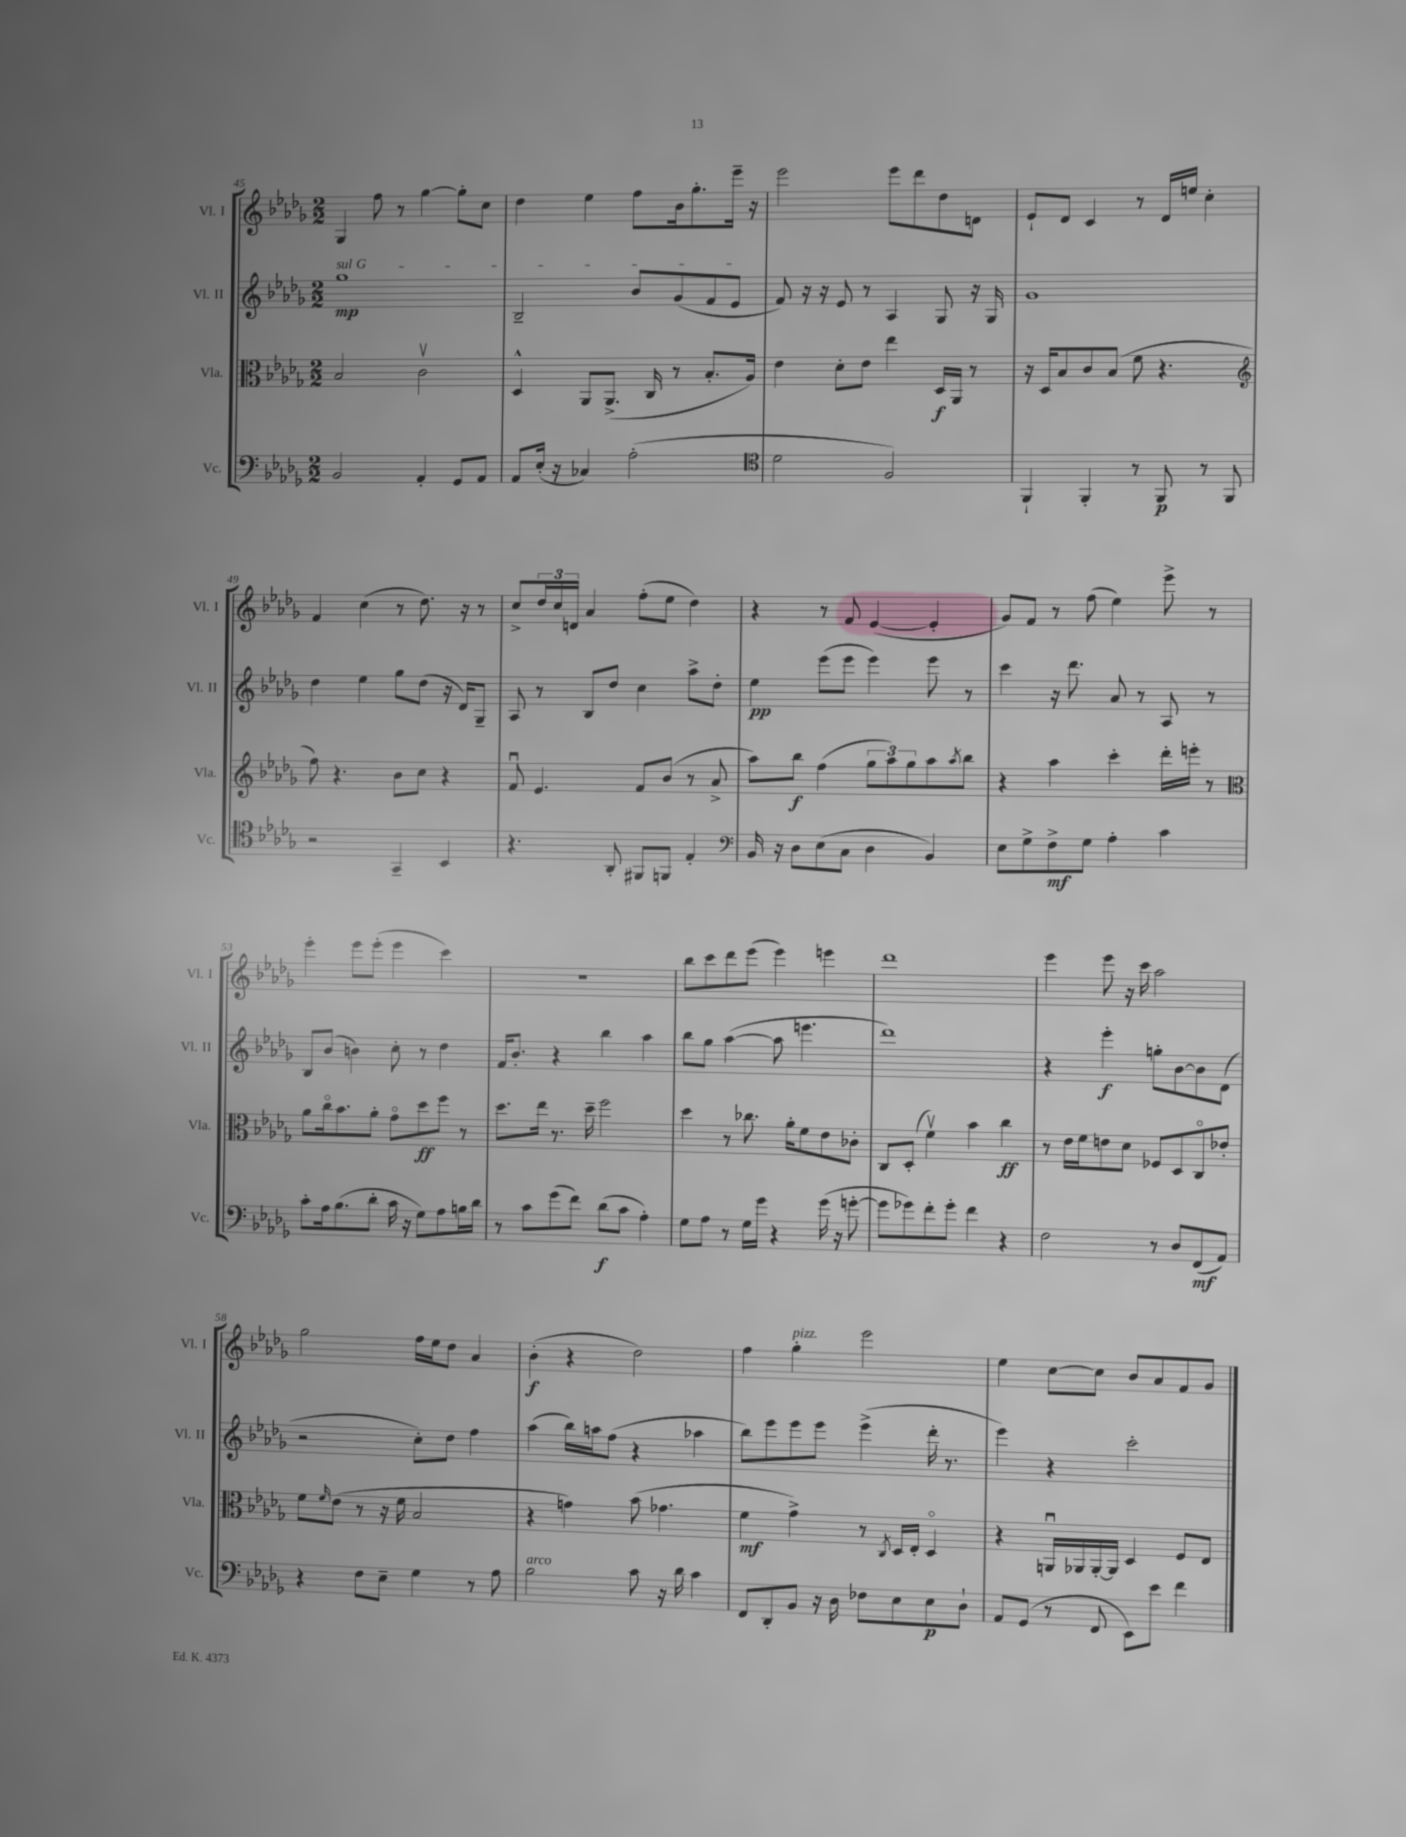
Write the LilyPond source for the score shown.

<<
\new StaffGroup <<
\new Staff = "s0" \with { instrumentName = "Vl. I" shortInstrumentName = "Vl. I" } {
    \clef treble \key des \major \numericTimeSignature \time 2/2
    ges4 f''8 r8 ges''4~ ges''8-. c''8 |
    des''4 ees''4 f''8 bes'16 ges''8.-. ees'''16-- r16 |
    ees'''2 ees'''8 des'''8 des''8 d'8 |
    ees'8-! des'8 c'4 r8 des'16 e''16 c''4-. |
    f'4 c''4( r8 des''8.) r16 r8 |
    c''8-> \tuplet 3/2 { des''16 c''16 d'16 } aes'4 f''8-.( ees''8 des''4) |
    r4 r8 f'8 ees'4~( ees'4-. |
    ges'8) f'8 r8 f''8( ees''4) ees'''8-> r8 |
    ees'''4-. ees'''8 ees'''8-.( ees'''4 c'''4) |
    R1 |
    bes''8 c'''8 des'''8 ees'''8( ees'''4) e'''4 |
    des'''1 |
    ees'''4 ees'''8 r16 c'''16 aes''2 |
    ges''2 f''16 ees''16 des''8 aes'4 |
    bes'4-.\f( r4 des''2) |
    f''4 ges''4-.^\markup { \italic "pizz." } ees'''2 |
    ees''4 c''8~ c''8 bes'8 aes'8 f'8 ges'8 \bar "|." |
}
\new Staff = "s1" \with { instrumentName = "Vl. II" shortInstrumentName = "Vl. II" } {
    \clef treble \key des \major \numericTimeSignature \time 2/2
    \once \override TextSpanner.bound-details.left.text = \markup { \italic "sul G" } ges''1\mp\startTextSpan |
    bes2-- bes'8 ges'8( f'8 ees'8\stopTextSpan |
    f'8) r16 r16 ees'8 r8 aes4 ges8 r16 ges16 |
    ges'1 |
    des''4 ees''4 ges''8 des''8( r16 des'16) ges8-- |
    aes8 r8 bes8 des''8 c''4 aes''8-> des''8-. |
    ees''4\pp ees'''8( ees'''8 ees'''4) ees'''8 r8 |
    c'''4 r16 des'''8. aes'8 r8 aes8 r8 |
    bes8 bes'8( b'4) c''8-. r8 des''4 |
    f'16 bes'8.-. r4 bes''4 aes''4 |
    bes''8 ges''8 aes''4~( aes''8 e'''4. |
    des'''1) |
    r4 ees'''4-.\f g''8-. bes'8~ bes'8 des'8( |
    r2 c''8-.) des''8 f''4 |
    aes''4( bes''16) a''16 f''8( r4 aes''4 |
    bes''8) ees'''8 ees'''8 ees'''8 ees'''4->( des'''16-. r8. |
    ees'''4) r4 c'''2-. \bar "|." |
}
\new Staff = "s2" \with { instrumentName = "Vla." shortInstrumentName = "Vla." } {
    \clef alto \key des \major \numericTimeSignature \time 2/2
    bes2 c'2\upbow |
    des4-^ aes,8 aes,8.->( c16 r8 bes8.-. aes16) |
    ees'4 des'8-. ees'8 ees''4 des16\f aes,16 r8 |
    r16 des16 bes8 c'8 bes8( f'8 r4. |
    \clef treble f''8) r4. bes'8 c''8 r4 |
    f'8\downbow ees'4. f'8 bes'8( r8 aes'8-> |
    aes''8) bes''8\f f''4( \tuplet 3/2 { ges''8 aes''8) ges''8 } aes''8 \acciaccatura { aes''8 } bes''8 |
    r4 aes''4 c'''4-. des'''16-. e'''16-. r8 |
    \clef alto aes'8 c''16\flageolet bes'8. aes'8-. ges'8\flageolet des''8\ff f''8 r8 |
    des''8. ees''16 r8. des''16-- f''2 |
    des''4 r8 ces''8. aes'16-. f'8 ees'8 ces'8-. |
    c8 des8-.( f'4\upbow) bes'4 c''4\ff |
    r8 ees'16 f'16 e'8 des'8 fes8 des8 c8\flageolet ees'8-. |
    f'8 \grace { f'16 } ees'8( r8 r16 f'16 bes2 |
    r4 g'4) bes'8( ges'4. |
    f'4\mf ges'4->) r8 \acciaccatura { c8 } des16 ees16-. des4\flageolet |
    r4 a,16\downbow aes,16 aes,16~-. aes,16 des4 f8 ees8 \bar "|." |
}
\new Staff = "s3" \with { instrumentName = "Vc." shortInstrumentName = "Vc." } {
    \clef bass \key des \major \numericTimeSignature \time 2/2
    bes,2 aes,4-. ges,8 aes,8 |
    aes,8 ees16-.( r16 ces4) aes2-.( |
    \clef tenor des'2 f2) |
    f,4-! f,4-. r8 f,8\p r8 f,8 |
    r2 ges,4-- bes,4 |
    r4. aes,8-. fis,8 f,8 ees4-. |
    \clef bass bes,16 r16 des8 ees8( c8 des4 bes,4) |
    ees8 ges8-> f8->\mf ges8 aes4-. c'4 |
    c'8-. aes16 bes8.( des'8-. c'16 r16 ges8) aes8 b16 des'16 |
    r8 c'8 ges'8( f'8) des'8\f( c'8 aes4-.) |
    ges8 aes8 r8 ges16 ges'16 r4 ges'16( r16 g'8~-. |
    g'8 ges'8) f'8-. ges'8-. f'4 r4 |
    f2 r8 des8 f,8\mf( aes,8) |
    r4 f8 ees8-- ges4 r8 aes8 |
    bes2^\markup { \italic "arco" } c'8 r16 des'16 c'4 |
    f,8 des,8-. bes,8 r16 des16 fes8 ees8 ees8\p des8-! |
    aes,8 ges,8( r8 f,8 ees,8) ees'8 f'4 \bar "|." |
}
>>
>>
\layout { \context { \Score currentBarNumber = #45 } }
